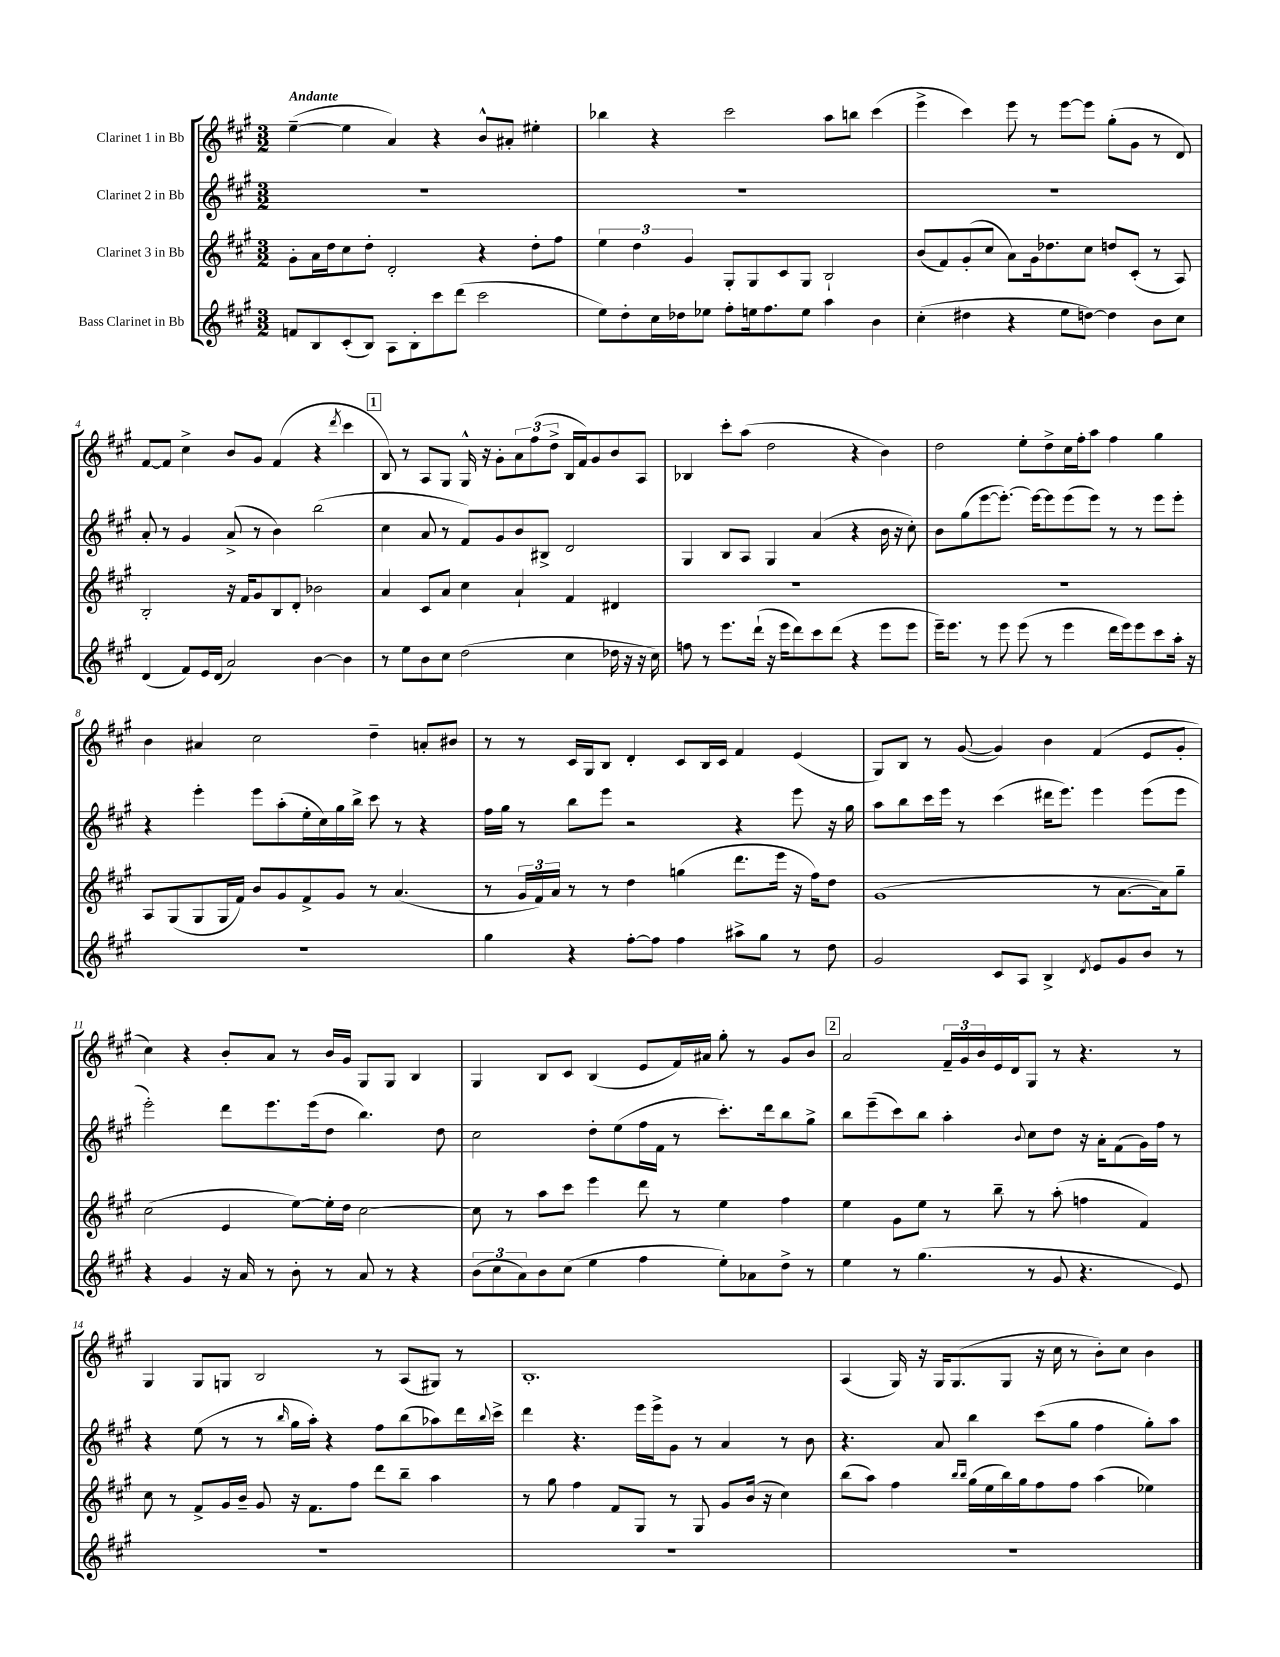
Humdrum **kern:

**kern	**kern	**kern	**kern
*staff4	*staff3	*staff2	*staff1
*clefG2	*clefG2	*clefG2	*clefG2
*k[f#c#g#]	*k[f#c#g#]	*k[f#c#g#]	*k[f#c#g#]
*M3/2	*M3/2	*M3/2	*M3/2
8f/L	8g#'\L	1.r	([4ee~\
8B/	16a\L	.	.
.	16dd\J	.	.
(8c#'/	8cc#\	.	4ee\]
8B/J)	8dd'\J	.	.
8A\L	2d'/	.	4a/)
8B'\	.	.	.
8ccc#\	.	.	4r
(8ddd\J	.	.	.
2ccc#\	4r	.	8b^^/L
.	.	.	8a#'/J
.	8dd'\L	.	4ee#'\
.	8ff#\J	.	.
=	=	=	=
8ee\L)	6ee\	1.r	4bb-\
8dd'\	.	.	.
.	6dd\	.	.
16cc#\L	.	.	4r
16dd-\J	.	.	.
.	6g#/	.	.
8ee-\J	.	.	.
8ff#'\L	8G#'/L	.	2ccc#\
16ee\k	8G#/	.	.
8.ff#\	.	.	.
.	8c#/	.	.
8ee\J	8G#/J	.	.
4aa\	2B`/	.	8aa\L
.	.	.	8bb\J
4b\	.	.	(4ccc#\
=	=	=	=
(4cc#'\	(8b/L	1.r	4eee^\
.	8f#/)	.	.
4dd#\	(8g#'/	.	4ccc#\)
.	8cc#/J	.	.
4r	8a\L)	.	8eee\
.	16g#\k	.	8r
.	8.dd-\	.	.
8ee\L	.	.	[8eee\L
[8dd\J)	8cc#\J	.	8eee\]J
4dd\]	8dd/L	.	(8gg#'\L
.	(8c#'/J	.	8g#\J
8b\L	8r	.	8r
8cc#\J	8A/)	.	8d/)
=	=	=	=
(4d/	2B'/	8a'/	[8f#/L
.	.	8r	8f#/]J
8f#/L)	.	4g#/	4cc#^\
16e/L	.	.	.
(16d/JJ	.	.	.
2a/)	16r	(8a^/	8b/L
.	16f#/LK	.	.
.	8g#/	8r	8g#/J
.	8B/	4b\)	(4f#/
.	8d'/J	.	.
[4b\	2b-\	(2bb\	4r
.	.	.	8qddd/
4b\]	.	.	4ccc#\
=	=	=	=
8r	4a/	4cc#\	8B/)
8ee\L	.	.	8r
8b\	8c#/L	8a/	8A/L
8cc#\J	8a/J	8r	8G#/J
(2dd\	4cc#\	8f#/L)	16G#^^/
.	.	.	16r
.	.	8g#/	8g#'\L
.	4a`/	8b/	12a\
.	.	.	(12ff#\
.	.	8B#^/J	.
.	.	.	12dd^\J
4cc#\	4f#/	2d/	16B/LL
.	.	.	16f#/J)
.	.	.	8g#/
16dd-\	4d#/	.	8b/
16r	.	.	.
16r	.	.	8A/J
16cc#\)	.	.	.
=	=	=	=
8ff\	1.r	4G#/	4B-/
8r	.	.	.
8.eee\L	.	8B/L	8ccc#'\L
.	.	8A/J	(8aa\J
(16ddd`\Jk	.	.	.
16r	.	4G#/	2dd\
16eee\LK	.	.	.
8ddd\)	.	.	.
8ccc#\	.	(4a/	.
(8ddd\J	.	.	.
4r	.	4r	4r
8eee\L	.	16b\	4b\)
.	.	16r	.
8eee\J	.	8cc#'\)	.
=	=	=	=
16eee~\LK)	1.r	8b\L	2dd\
8.eee\J	.	.	.
.	.	(8gg#\	.
8r	.	[8eee\	.
8eee\	.	8.eee'\_J)	.
(8eee\	.	.	8ee'\L
.	.	16eee\_LK	.
8r	.	8eee\]	8dd^\
4eee\	.	(8eee\	16cc#\L
.	.	.	16ff#'\J
.	.	8eee\J)	8aa\J
16ddd\LL	.	8r	4ff#\
16eee\J)	.	.	.
8eee\	.	8r	.
8ccc#\	.	8eee\L	4gg#\
16aa'\Jk	.	8eee'\J	.
16r	.	.	.
=	=	=	=
1.r	8A/L	4r	4b\
.	(8G#/	.	.
.	8G#/	4eee'\	4a#/
.	16G#/L	.	.
.	16f#/JJ)	.	.
.	8b/L	8eee\L	2cc#\
.	8g#/	(8aa'\	.
.	8f#^/	16ee'\L	.
.	.	16cc#\)	.
.	8g#/J	16gg#\	.
.	.	16bb^\JJ	.
.	8r	8ccc#\	4dd~\
.	(4.a/	8r	.
.	.	4r	8a'/L
.	.	.	8b#/J
=	=	=	=
4gg#\	8r	16ff#\LL	8r
.	.	16gg#\JJ	.
.	24g#/LL	8r	8r
.	24f#/)	.	.
.	24a/JJ	.	.
4r	8r	8bb\L	16c#/LL
.	.	.	16G#/J
.	8r	8eee\J	8B/J
[8ff#'\L	4dd\	2r	4d'/
8ff#\]J	.	.	.
4ff#\	(4gg\	.	8c#/L
.	.	.	16B/L
.	.	.	16c#/JJ
8aa#^\L	8.ddd\L	4r	4f#/
8gg#\J	.	.	.
.	16eee\Jk	.	.
8r	16r	8eee\	(4e/
.	16ff#\LK)	.	.
8dd\	8dd\J	16r	.
.	.	16gg#\	.
=	=	=	=
2g#/	(1g#	8aa\L	8G#/L)
.	.	8bb\	8B/J
.	.	16ccc#\L	8r
.	.	16eee\JJ	.
.	.	8r	([8g#/
8c#/L	.	(4ccc#\	4g#/])
8A/J	.	.	.
4B^/	.	16ddd#\LK	4b\
.	.	8.eee\J)	.
8qd/	.	.	.
8e/L	8r	4eee\	(4f#/
8g#/	[8.a\L	.	.
8b/J	.	(8eee\L	8e/L
.	16a\]k)	.	.
8r	8gg#~\J	8eee\J	8g#'/J
=	=	=	=
4r	(2cc#\	2eee'\)	4cc#\)
4g#/	.	.	4r
16r	4e/	8ddd\L	8b'/L
16a/	.	.	.
8r	.	8.eee\	8a/J
8b'\	[8ee\L)	.	8r
.	.	(16eee\k	.
8r	16ee'\]L	8dd\J	16b/LL
.	16dd\JJ	.	16g#/JJ
8a/	[2cc#\	4.bb\)	8G#/L
8r	.	.	8G#/J
4r	.	.	4B/
.	.	8dd\	.
=	=	=	=
(12b\L	8cc#\]	2cc#\	4G#/
12cc#\	.	.	.
.	8r	.	.
12a\)	.	.	.
8b\	8aa\L	.	8B/L
(8cc#\J	8ccc#\J	.	8c#/J
4ee\	4eee\	8dd'\L	(4B/
.	.	(8ee\	.
4ff#\	8ddd\	16ff#\L	8e/L
.	.	16f#\JJ	.
.	8r	8r	16f#/L)
.	.	.	16a#/JJ
8ee'\L)	4ee\	8.ccc#'\L)	8gg#'\
8a-\	.	.	8r
.	.	16ddd\k	.
8dd^\J	4ff#\	8bb\	8g#/L
8r	.	8gg#^\J	8b/J
=	=	=	=
4ee\	4ee\	8bb\L	2a/
.	.	(8eee~\	.
8r	8g#\L	8ccc#\)	.
(4.gg#\	8ee\J	8bb\J	.
.	8r	4aa'\	24f#~/LL
.	.	.	24g#/
.	.	.	24b/
.	8bb~\	.	16e/
.	.	.	16d/J
.	.	8qqb/	.
8r	8r	8cc#\L	8G#/J
8g#/	(8aa'\	8dd\J	8r
4.r	4ff\	16r	4.r
.	.	16a'\LK	.
.	.	(8f#\	.
.	4f#/)	16g#\L)	.
.	.	16ff#\JJ	.
8e/)	.	8r	8r
=	=	=	=
1.r	8cc#\	4r	4G#/
.	8r	.	.
.	8f#^/L	(8ee\	8G#/L
.	16g#/L	8r	8G/J
.	16b~/JJ	.	.
.	8g#/	8r	2B/
.	.	16qqbb/	.
.	16r	16gg#\LL	.
.	8.f#\L	16aa'\JJ)	.
.	.	4r	.
.	8ff#\J	.	.
.	8ddd\L	8ff#\L	8r
.	8bb~\J	(8bb\	(8A/L
.	4aa\	8aa-\)	8G#/J)
.	.	16ddd\L	8r
.	.	8qqbb/	.
.	.	16ccc#^\JJ	.
=	=	=	=
1.r	8r	4ddd\	1.B'
.	8gg#\	.	.
.	4ff#\	4.r	.
.	8f#/L	.	.
.	8G#/J	16eee\LL	.
.	.	16eee^\J	.
.	8r	8g#\J	.
.	8G#/	8r	.
.	8g#/L	4a/	.
.	(16b/Jk	.	.
.	16r	.	.
.	4cc#\)	8r	.
.	.	8b\	.
=	=	=	=
1.r	(8bb\L	4.r	(4A/
.	8aa\J)	.	.
.	4ff#\	.	16G#/)
.	.	.	16r
.	.	8a/	16G#/LK
.	.	.	(8.G#/
.	16qqbb/LL	.	.
.	16qqbb/JJ	.	.
.	(16gg#\LL	4bb\	.
.	16ee\	.	.
.	16bb\)	.	8G#/J
.	16gg#\J	.	.
.	8ff#\	(8ccc#\L	16r
.	.	.	16cc#\
.	8ff#\J	8gg#\J	8r
.	(4aa\	4ff#\	8b'\L)
.	.	.	8cc#\J
.	4ee-\)	8gg#'\L)	4b\
.	.	8aa\J	.
==	==	==	==
*-	*-	*-	*-
